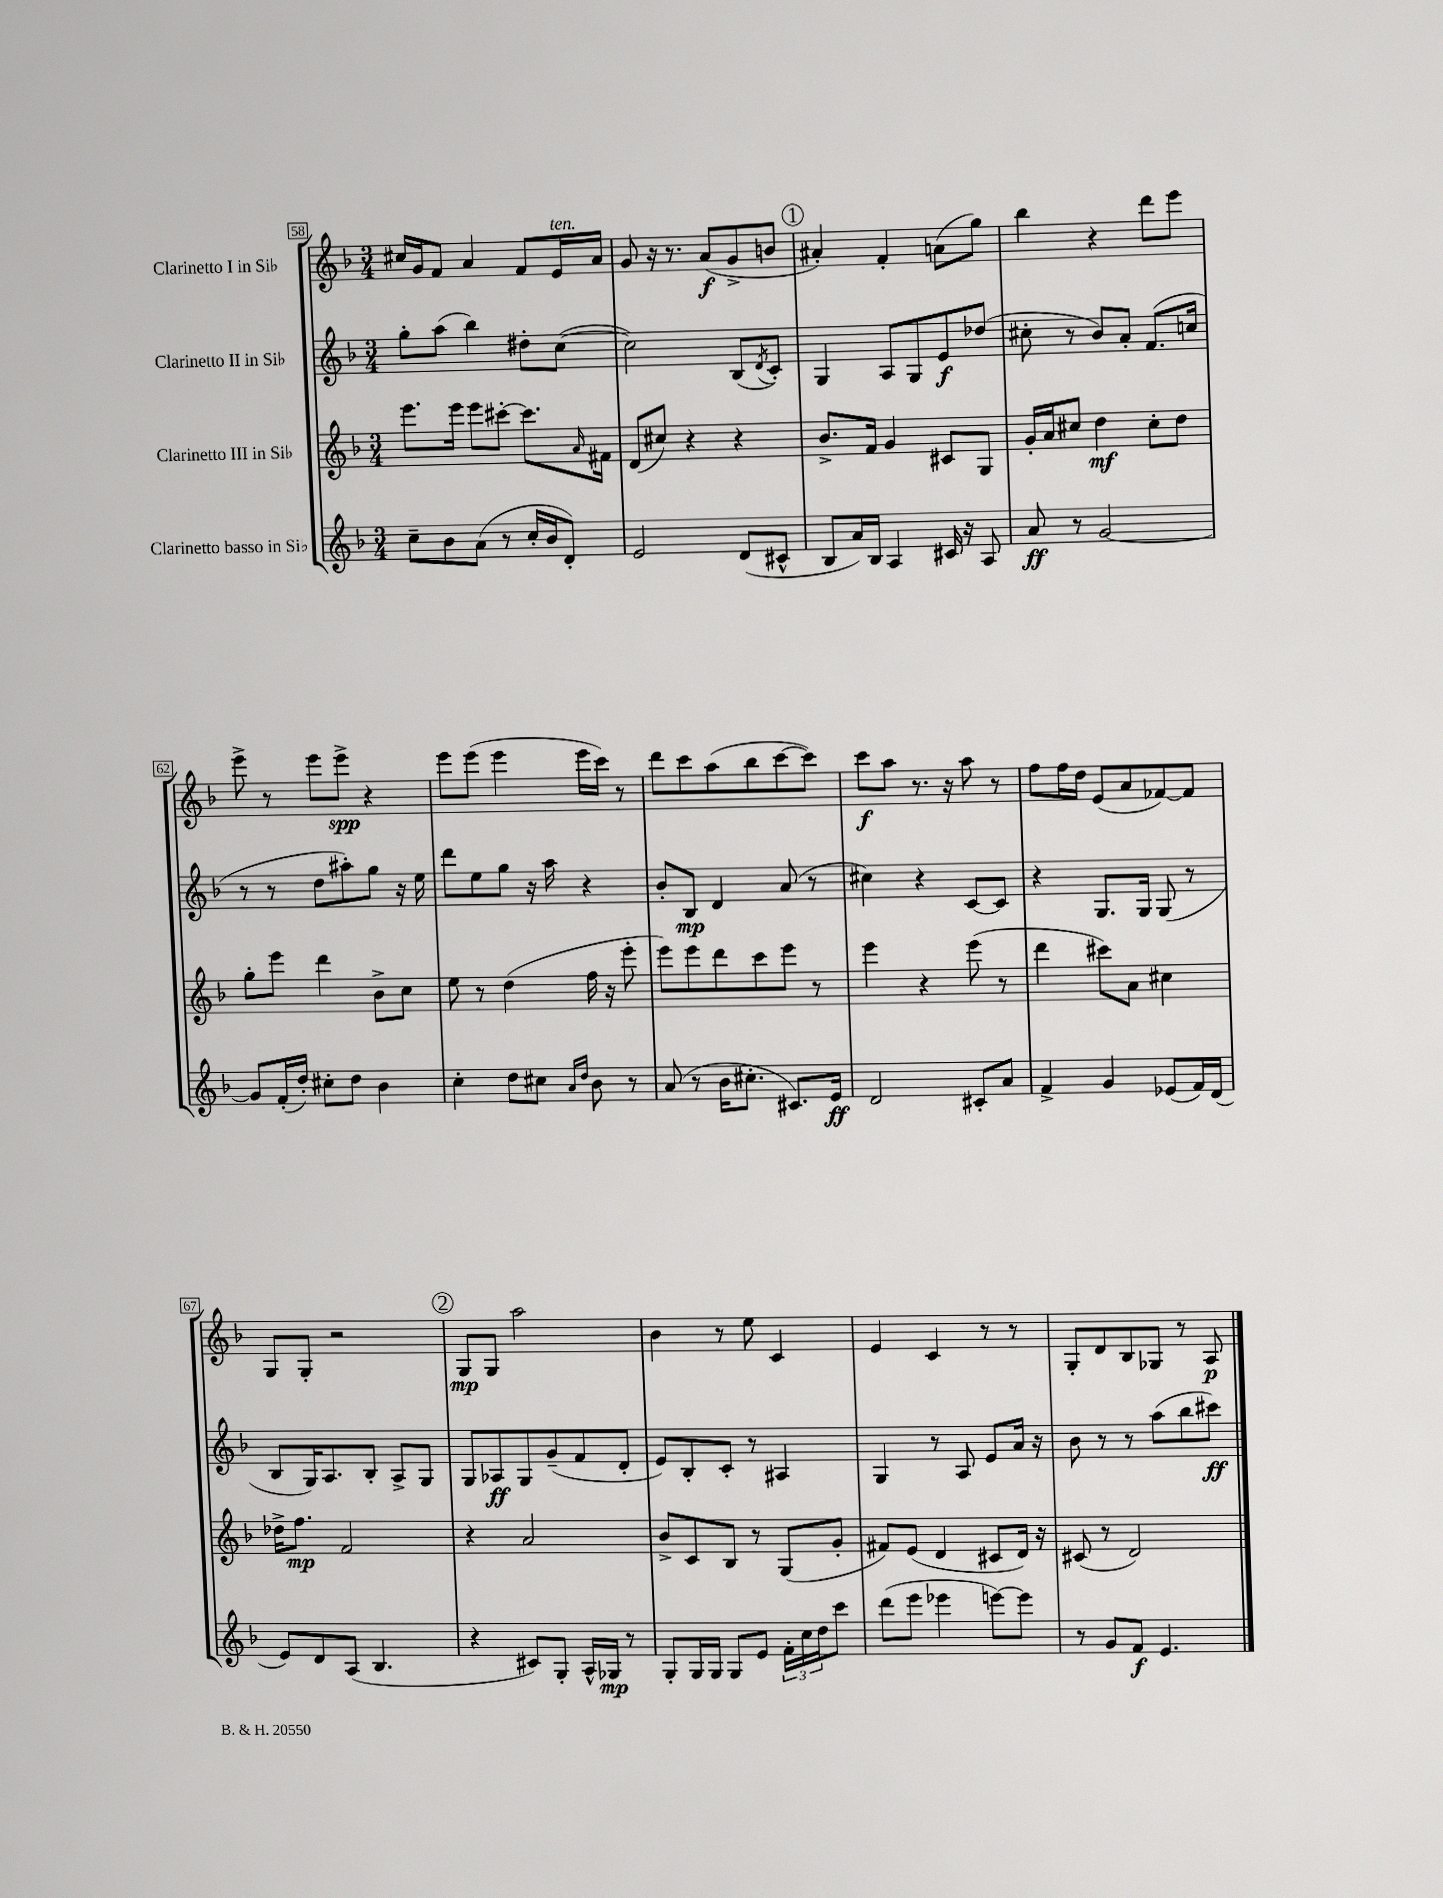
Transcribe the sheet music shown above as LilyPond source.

<<
\new StaffGroup <<
\new Staff = "s0" \with { instrumentName = "Clarinetto I in Sib" } {
    \clef treble \key f \major \numericTimeSignature \time 3/4
    cis''16 g'16 f'8 a'4 f'8 e'16^\markup { \italic "ten." } a'16 |
    g'8 r16 r8. a'8\f( g'8-> b'8 |
    \mark \markup { \circle "1" } ais'4-.) f'4-. a'8( g''8) |
    bes''4 r4 d'''8 e'''8 |
    e'''8-> r8 e'''8 e'''8->\spp r4 |
    e'''8 e'''8( e'''4 e'''16 c'''16) r8 |
    d'''8 c'''8 a''8( bes''8 c'''8~ c'''8) |
    c'''8\f a''8 r8. r16 a''8 r8 |
    f''8 f''16 d''16 e'8( a'8 fes'8~) fes'8 |
    g8 g8-. r2 |
    \mark \markup { \circle "2" } g8\mp g8 a''2 |
    bes'4 r8 e''8 c'4 |
    e'4 c'4 r8 r8 |
    g8-. d'8 bes8 ges8 r8 a8\p \bar "|." |
}
\new Staff = "s1" \with { instrumentName = "Clarinetto II in Sib" } {
    \clef treble \key f \major \numericTimeSignature \time 3/4
    g''8-. a''8( bes''4) dis''8-. c''8~( |
    c''2) bes8( \acciaccatura { d'8 } c'8-.) |
    \mark \markup { \circle "1" } g4 a8 g8 e'8\f des''8( |
    cis''8-. r8 bes'8) a'8-. f'8.( c''16 |
    r8 r8 d''8 ais''8-.) g''8 r16 e''16 |
    d'''8 e''8 g''8 r16 a''16 r4 |
    bes'8-. bes8\mp d'4 a'8( r8 |
    cis''4) r4 c'8~ c'8 |
    r4 g8. g16 g8( r8 |
    bes8 g16) a8. bes8-. a8-> g8 |
    \mark \markup { \circle "2" } g8 aes8\ff g8 g'8--( f'8 d'8-. |
    e'8) bes8-. c'8-. r8 ais4 |
    g4 r8 a8 e'8 a'16 r16 |
    bes'8 r8 r8 a''8( bes''8 cis'''8\ff) \bar "|." |
}
\new Staff = "s2" \with { instrumentName = "Clarinetto III in Sib" } {
    \clef treble \key f \major \numericTimeSignature \time 3/4
    e'''8. e'''16 e'''8 cis'''8~-. cis'''8. \grace { a'16 } fis'16 |
    d'8( cis''8) r4 r4 |
    \mark \markup { \circle "1" } bes'8.-> f'16 g'4 cis'8 g8 |
    g'16-. a'16 cis''8 d''4\mf cis''8-. d''8 |
    g''8-. e'''8 d'''4 bes'8-> c''8 |
    e''8 r8 d''4( f''16 r16 e'''8-. |
    e'''8) e'''8 d'''8 c'''8 e'''8 r8 |
    e'''4 r4 e'''8( r8 |
    d'''4 cis'''8) a'8 cis''4 |
    des''16-> f''8.\mp f'2 |
    \mark \markup { \circle "2" } r4 a'2 |
    bes'8-> c'8 bes8 r8 g8( g'8-. |
    fis'8) e'8( d'4 cis'8 d'16) r16 |
    cis'8( r8 d'2) \bar "|." |
}
\new Staff = "s3" \with { instrumentName = "Clarinetto basso in Sib" } {
    \clef treble \key f \major \numericTimeSignature \time 3/4
    c''8-- bes'8 a'8( r8 c''16-. bes'16 d'8-.) |
    e'2 d'8( cis'8-^ |
    \mark \markup { \circle "1" } bes8 a'16) bes16 a4 cis'16 r16 a8 |
    a'8\ff r8 g'2~ |
    g'8 f'16-.( d''16-.) cis''8-. d''8 bes'4 |
    c''4-. d''8 cis''8 \grace { a'16 d''16 } bes'8 r8 |
    a'8( r8 bes'16 cis''8.-. cis'8.) e'16\ff |
    d'2 cis'8-. a'8 |
    f'4-> g'4 ees'8( f'16) d'16( |
    e'8) d'8 a8( bes4. |
    \mark \markup { \circle "2" } r4 cis'8) g8-. a16-^ ges16\mp r8 |
    g8-. g16 g16 g8 e'8 \tuplet 3/2 { f'16-. c''16 d''16 } c'''8 |
    d'''8( e'''8 ees'''4 e'''8~) e'''8 |
    r8 g'8 f'8\f e'4. \bar "|." |
}
>>
>>
\layout { \context { \Score currentBarNumber = #58 \override BarNumber.stencil = #(make-stencil-boxer 0.1 0.3 ly:text-interface::print) } }
